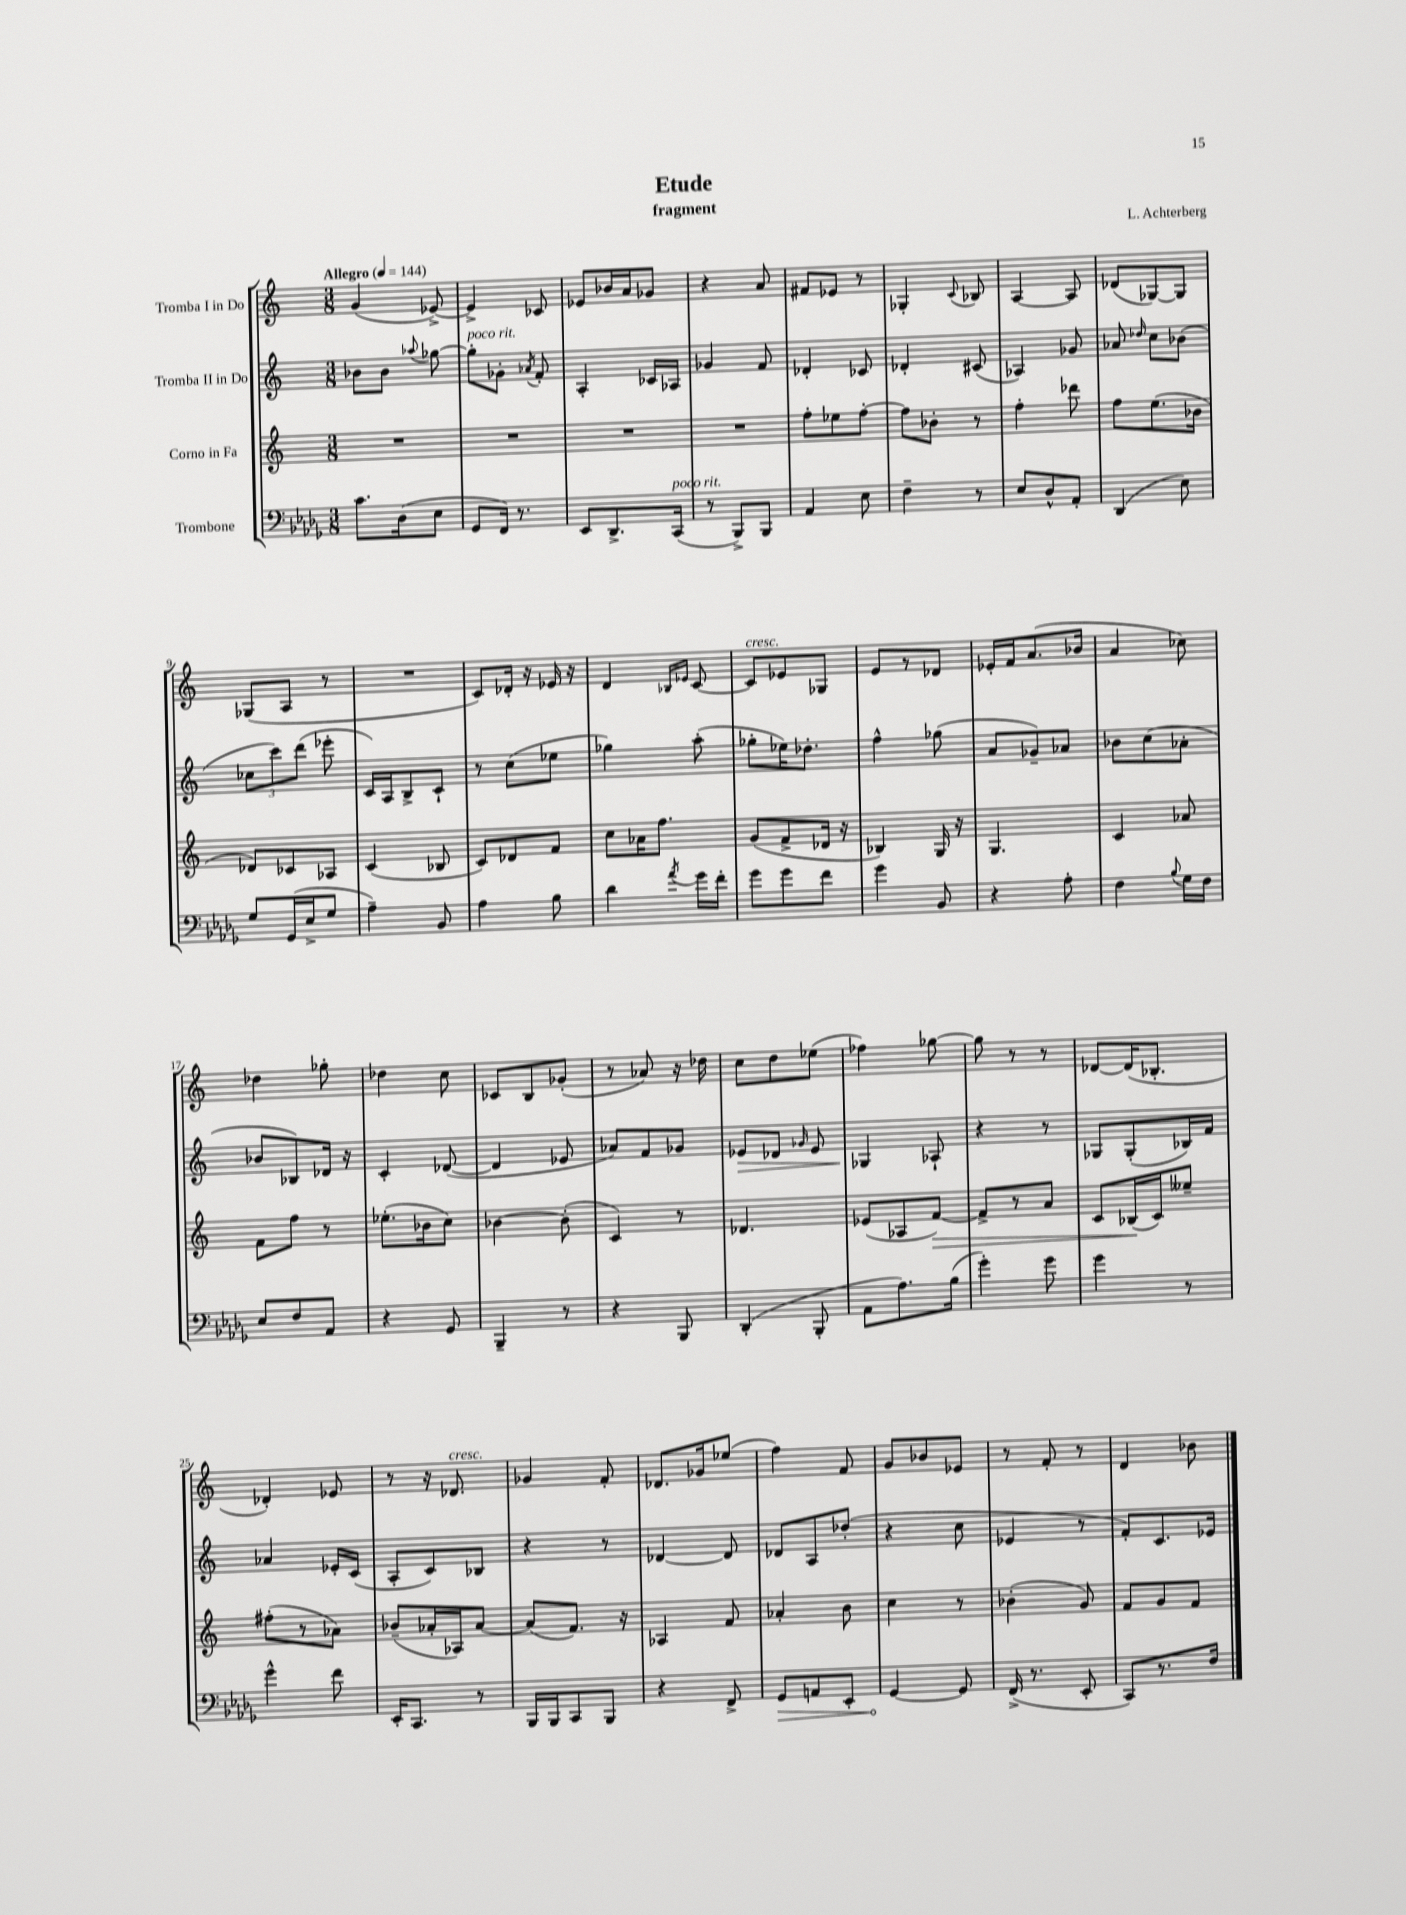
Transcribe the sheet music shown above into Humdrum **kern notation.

**kern	**kern	**kern	**kern
*staff4	*staff3	*staff2	*staff1
*clefF4	*clefG2	*clefG2	*clefG2
*k[b-e-a-d-g-]	*k[]	*k[]	*k[]
*M3/8	*M3/8	*M3/8	*M3/8
*MM144	*MM144	*MM144	*MM144
8.c	4.r	8b-	(4g
.	.	8b-	.
(16D-	.	.	.
.	.	8qqaa-	.
8E-	.	[8gg-	[8e-^)
=	=	=	=
8GG-	4.r	8gg-']	4e-^]
16FF)	.	8g-'	.
8.r	.	.	.
.	.	8qa-	.
.	.	8f'	8c-
=	=	=	=
8EE-	4.r	4A'	8e-
8.DD-^	.	.	16b-
.	.	.	16a
.	.	16c-	8g-
(16CC	.	16A-	.
=	=	=	=
8r	4.r	4g-	4r
8BBB-^)	.	.	.
8BBB-	.	8f	8a
=	=	=	=
4AA-	8ff'	4d-'	8f#
.	8ee-	.	8e-
8E-	[8ff'	8c-	8r
=	=	=	=
4F~	8ff]	4d-'	4G-'
.	8b-'	.	.
.	.	.	8qqc
8r	8r	(8c#	8B-
=	=	=	=
8E-	4ff'	4A-)	[4A
8D-^^	.	.	.
8AA-'	8ddd-	8g-	8A]
=	=	=	=
(4DD-	8ff	8a-	(8d-
.	.	16qqdd-	.
.	(8.ee	8cc	[8G-)
8E-)	.	(8b-	8G-]
.	16b-	.	.
=	=	=	=
8G-	8d-)	12cc-	(8G-
.	.	12ccc)	.
(16GG-	8c-	.	8A
.	.	(12ddd	.
16E-^	.	.	.
8G-	8A-	8eee-'	8r
=	=	=	=
4A-~)	(4c	16c)	4.r
.	.	16A	.
.	.	8B^	.
8BB-	8B-	8c`	.
=	=	=	=
4A-	8c)	8r	8c)
.	8d-	(8cc	16d-'
.	.	.	16r
8B-	8f	8ee-	16e-
.	.	.	16r
=	=	=	=
4d-	8cc	4gg-)	4d
.	16a-	.	.
.	8.ff	.	.
.	.	.	16qqB-
8qa-	.	.	16qqe-
16g-	.	(8aa'	[8c
16f'	.	.	.
=	=	=	=
8g-	(8g	8gg-'	8c]
8g-	8f^	16ee-)	8e-
.	.	8.dd-'	.
8f	16d-	.	8G-
.	16r	.	.
=	=	=	=
4g-	4B-)	4ff^^	8e
.	.	.	8r
8BB-	16G	(8gg-	8d-
.	16r	.	.
=	=	=	=
4r	4.G	8a	16e-'
.	.	.	16f
.	.	8g-~)	(8.a
8A-'	.	8a-	.
.	.	.	16b-
=	=	=	=
4F	4c	8b-	4a
.	.	(8cc	.
8qqB-	.	.	.
16G-	8a-	8a-'	8cc-)
16F	.	.	.
=	=	=	=
8E-	8f	8b-	4dd-
8F	8ff	8B-)	.
8AA-	8r	16d-	8gg-'
.	.	16r	.
=	=	=	=
4r	(8.ee-'	4c'	4dd-
.	16b-	.	.
8GG-	8cc)	([8d-	8cc
=	=	=	=
4BBB-~	[4b-	4d-]	8c-
.	.	.	8B
8r	(8b-']	8e-	(8g-'
=	=	=	=
4r	4c)	8a-)	8r
.	.	8f	8a-)
8BBB-	8r	8g-	16r
.	.	.	16dd-
=	=	=	=
(4DD-'	4.d-	8e-	8cc
.	.	8d-	8dd
.	.	16qqg-	.
8BBB-'	.	8e-	(8ee-
=	=	=	=
8AA-	(8e-	4G-	4ff-)
8.A-)	8A-	.	.
.	[8f)	8A-`	[8gg-
(16B-	.	.	.
=	=	=	=
4g-')	8f^]	4r	8gg-]
.	8r	.	8r
8g-	8a	8r	8r
=	=	=	=
4g-	8c	8G-	[8d-
.	(16B-	(8G-'	(16d-]
.	16c)	.	8.B-'
8r	8ee--~	16B-)	.
.	.	16f	.
=	=	=	=
4g-^^	(8ff#'	4a-	4d-')
.	8r	.	.
8f	8a-)	16e-'	8e-
.	.	(16c	.
=	=	=	=
16EE-'	(8b-~	8A'	8r
8.CC	.	.	.
.	16a-'	8c)	16r
.	16A-)	.	8.d-
8r	[8a-	8B-	.
=	=	=	=
16BBB-	(8a-]	4r	4g-
16BBB-	.	.	.
8CC	8.f)	.	.
8BBB-	.	8r	8f'
.	16r	.	.
=	=	=	=
4r	4A-	[4d-	8.d-
.	.	.	16g-
8FF^	8f	8d-]	(8ee-
=	=	=	=
8GG-	4a-'	8d-	4ff)
8AA	.	8A	.
8EE-'	8b	(8dd-'	8f
=	=	=	=
[4GG-	4cc	4r	8g
.	.	.	8b-
8GG-]	8r	8cc	8e-
=	=	=	=
(16FF^	(4b-'	4e-	8r
8.r	.	.	.
.	.	.	8f'
8EE-'	8g)	8r	8r
=	=	=	=
8CC)	8f	8f')	4d
8.r	8g	8.c	.
.	8f	.	8b-
16F	.	16e-	.
==	==	==	==
*-	*-	*-	*-
